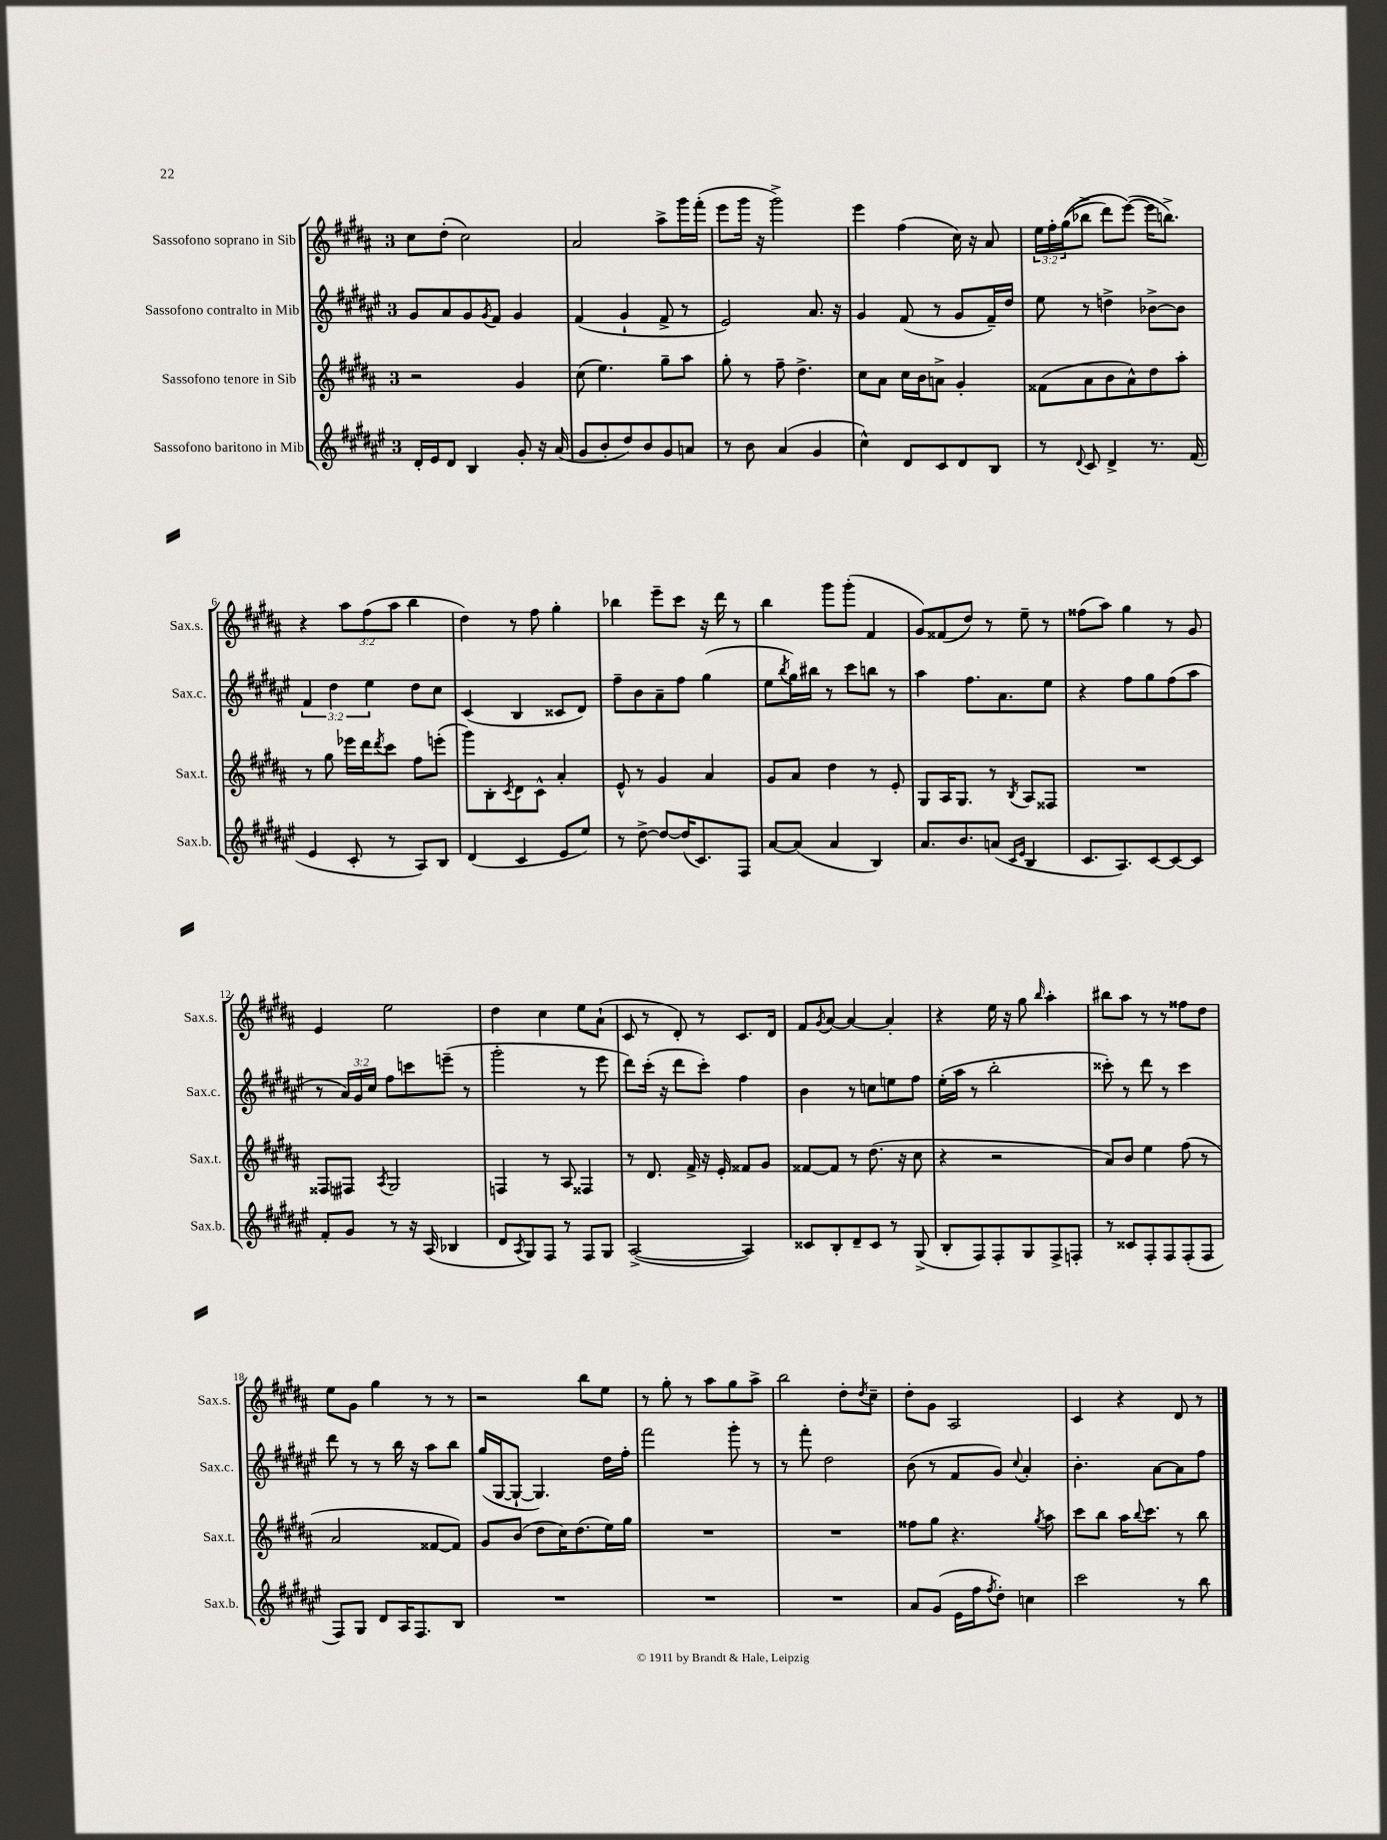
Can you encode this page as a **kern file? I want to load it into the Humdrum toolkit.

**kern	**kern	**kern	**kern
*part4	*part3	*part2	*part1
*staff4	*staff3	*staff2	*staff1
*I"Sassofono baritono in Mib	*I"Sassofono tenore in Sib	*I"Sassofono contralto in Mib	*I"Sassofono soprano in Sib
*I'Sax.b.	*I'Sax.t.	*I'Sax.c.	*I'Sax.s.
*clefG2	*clefG2	*clefG2	*clefG2
*k[f#c#g#d#a#e#]	*k[f#c#g#d#a#]	*k[f#c#g#d#a#e#]	*k[f#c#g#d#a#]
*M3/4	*M3/4	*M3/4	*M3/4
=1	=1	=1	=1
16d#'/LL	2r	8g#/L	8cc#\L
16e#/J	.	.	.
8d#/J	.	8a#/	(8dd#'\J
4B/	.	8g#/	2cc#\)
.	.	8qg#/	.
.	.	8f#/J	.
8g#'/	4g#/	4g#/	.
16r	.	.	.
(16a#/	.	.	.
=2	=2	=2	=2
8g#/L	(8cc#\	(4f#/	2a#/
8b'/	4.ee\)	.	.
8dd#/)	.	4g#`/	.
8b/	.	.	.
8g#/	8gg#~\L	8f#^/	8aa#^\L
8an/J	8aa#\J	8r	16ggg#\L
.	.	.	(16fff#'\JJ
=3	=3	=3	=3
8r	8gg#'\	2e#/)	8eee\L
8b\	8r	.	16ggg#\Jk
.	.	.	16r
(4a#/	8ff#~\	.	2ggg#^\)
.	4.dd#^\	.	.
4g#/	.	8.a#/	.
.	.	16r	.
=4	=4	=4	=4
4cc#^^\)	8cc#\L	4g#/	4eee\
.	8a#\J	.	.
8d#/L	16cc#\LL	(8f#/	(4ff#\
.	16b\J	.	.
8c#/	8an^\J	8r	.
8d#/	4g#'/	8g#/L	16cc#\)
.	.	.	16r
8B/J	.	16f#~/L)	8a#/
.	.	16dd#/JJ	.
=5	=5	=5	=5
8r	(8f##X\L	8ee#\	24ee\LL
.	.	.	24ff#'\
.	.	.	((24gg#\J
8qqd#/	.	.	.
8c#/	8a#\	8r	8bb-X^\J
4d#^/	8b\	4ddn^\	8ddd#\L)
.	8a#^^\)	.	([8eee\J)
8.r	8dd#\	[8b-X^\L	16eee\KL]
.	.	.	8.bbn^\J)
.	8aa#'\J	8b-\J]	.
(16f#/	.	.	.
!!LO:LB:g=z
=6	=6	=6	=6
4e#/	8r	6f#/	4r
.	8gg#\	.	.
.	.	6dd#\	.
8c#'/	16eee-X\LL	.	12aa#\L
.	16ddd#\J	.	.
.	.	6ee#\	(12ff#\
.	8qddd#/	.	.
8r	8ccc#\J	.	.
.	.	.	12aa#\J
8A#/L)	8ff#\L	8dd#\L	4bb\
8B/J	(8eeen'\J	8cc#\J	.
=7	=7	=7	=7
(4d#/	8ggg#\L)	(4c#/	4dd#\)
.	8B'\	.	.
.	8qc#/	.	.
4c#/	8d#\	4B/	8r
.	8c#^^\J	.	8ff#\
8e#/L	4a#'/	8c##X/L	4gg#'\
8ee#/J)	.	8d#/J)	.
=8	=8	=8	=8
8r	8e^^/	8ff#~\L	4bb-X\
[8dd#^\	8r	8b\	.
8dd#/L_	4g#/	8a#~\	8eee~\L
(16dd#/K]	.	8ff#\J	8ccc#\J
8.c#/)	.	.	.
.	4a#/	(4gg#\	16r
.	.	.	16ddd#\
8F#/J	.	.	8r
=9	=9	=9	=9
[8a#/L	8g#/L	8ee#\L	4bb\
.	.	8qbb/	.
(8a#/J]	8a#/J	16gg#\L)	.
.	.	16bb#X\JJ	.
4a#/	4dd#\	8r	8ggg#\L
.	.	8ccc#\L	(8ggg#'\J
4B/)	8r	8bbn\J	4f#/
.	8e'/	8r	.
=10	=10	=10	=10
8.a#/L	8G#/L	4aa#\	8g#/L)
.	16A#/K	.	(8f##X/
8.b/	8.G#/J	.	.
.	.	8.ff#\L	8dd#/J)
(8an/J	8r	.	8r
.	.	8.a#\	.
16qqc#/LL	.	.	.
16qqe#/JJ	8qB/	.	.
4B/	8A#/L	.	8ee~\
.	8F##X/J	8ee#\J	8r
=11	=11	=11	=11
8.c#/L	2.r	4r	(8ff##X\L
.	.	.	8aa#\J)
8.A#/)	.	.	.
.	.	8ff#\L	4gg#\
[8c#/	.	8gg#\	.
8c#/_	.	(8ff#\	8r
8c#/J]	.	8aa#\J	8g#/
!!LO:LB:g=z
=12	=12	=12	=12
8f#'/L	8F##X/L	8r	4e/
8g#/J	8F#X/J	24a#/LL)	.
.	.	24g#/	.
.	.	24cc#/JJ	.
.	8qA#/	.	.
8r	2G#/	8ff#\L	2ee\
16r	.	8cccn\	.
(16A#/	.	.	.
4B-X/	.	(8eeen~\J	.
.	.	8r	.
=13	=13	=13	=13
8d#/L	4Fn/	2ggg#'\	4dd#\
8qA#/	.	.	.
8G#/)	.	.	.
8F#/J	8r	.	4cc#\
8r	8A#/	.	.
8F#/L	4F##X/	8r	8ee\L
8G#/J	.	8eee#\	(8a#`\J
=14	=14	=14	=14
([2A#^/	8r	8ddd#\L)	8c#/
.	8.d#/	(16ccc#'\Jk	8r
.	.	16r	.
.	.	8ddd#\L	8d#'/)
.	16f#^/	.	.
.	16r	8ccc#'\J)	8r
.	16e'/	.	.
4A#/])	8f##X/L	4ff#\	8.c#/L
.	8g#/J	.	.
.	.	.	16d#/Jk
=15	=15	=15	=15
8c##X/L	[8f##X/L	4b\	8f#/L
.	.	.	8qg#/
8B'/	8f##/J]	.	[8a#/J
8d#~/	8r	8r	4a#/_
8c##/J	(8.dd#\	8ccn\L	.
8r	.	8een\	4a#'/]
.	16r	.	.
(8G#^/	8cc#\	8ff#\J	.
=16	=16	=16	=16
8B'/L	4r	(16ee#'\LL	4r
.	.	16aa#\JJ	.
8F#/)	.	8r	.
8F#'/	2r	2bb'\	16ee\
.	.	.	16r
8G#/	.	.	8gg#\
.	.	.	16qqbb/
8F#^/	.	.	4aa#'\
8Fn'/J	.	.	.
=17	=17	=17	=17
8r	8a#/L)	8ccc##X'\)	8bb#X\L
8c##X/L	8b/J	8r	8aa#\J
8F#'/	4ee\	8ddd#\	8r
8F#/	.	8r	8r
(8F#'/	(8ff#\	4ccc##\	8ff##X\L
8F#/J	8r	.	8dd#\J
!!LO:LB:g=z
=18	=18	=18	=18
8F#/L)	2a#/	8ddd#\	8ee\L
8G#/J	.	8r	8g#\J
8d#/L	.	8r	4gg#\
16A#/K	.	16bb\	.
8.F#/	.	16r	.
.	[8f##X/L	8aa#\L	8r
8B/J	8f##/J])	8bb\J	8r
=19	=19	=19	=19
2.r	8g#/L	(16gg#/LL	2r
.	.	[16G#/J	.
.	(8b/J	8G#`/J_	.
.	8dd#\L	4.G#/])	.
.	16cc#\K)	.	.
.	(8.dd#\	.	.
.	.	.	8bb\L
.	16ee\L)	16dd#\LL	8ee\J
.	16gg#\JJ	16ff#'\JJ	.
=20	=20	=20	=20
2.r	2.r	2fff#\	8r
.	.	.	8gg#'\
.	.	.	8r
.	.	.	8aa#\L
.	.	8ggg#'\	8gg#\
.	.	8r	8aa#^\J
=21	=21	=21	=21
2.r	2.r	8r	2bb\
.	.	8fff#'\	.
.	.	2dd#\	.
.	.	.	8dd#'\L
.	.	.	8qdd#/
.	.	.	8cc#~\J
=22	=22	=22	=22
8a#/L	8ff##X\L	(8b\	8dd#'\L
(8g#/J	8gg#\J	8r	8g#\J
16e#\LL	4.r	8f#/L	2A#/
16ff#\J	.	.	.
8qff#/	.	.	.
8dd#'\J)	.	8g#/J)	.
.	.	8qqcc#/	.
4ccn\	.	4a#'/	.
.	8qgg#/	.	.
.	8aa#\	.	.
=23	=23	=23	=23
2ccc#\	8ccc#\L	4.b'\	4c#/
.	8bb\J	.	.
.	16aa#\KL	.	4r
.	8qqbb/	.	.
.	8.ccc#\J	.	.
.	.	[8a#\L	.
8r	8r	8a#\]	8d#/
8bb\	8bb\	8ff#\J	8r
==	==	==	==
*-	*-	*-	*-
